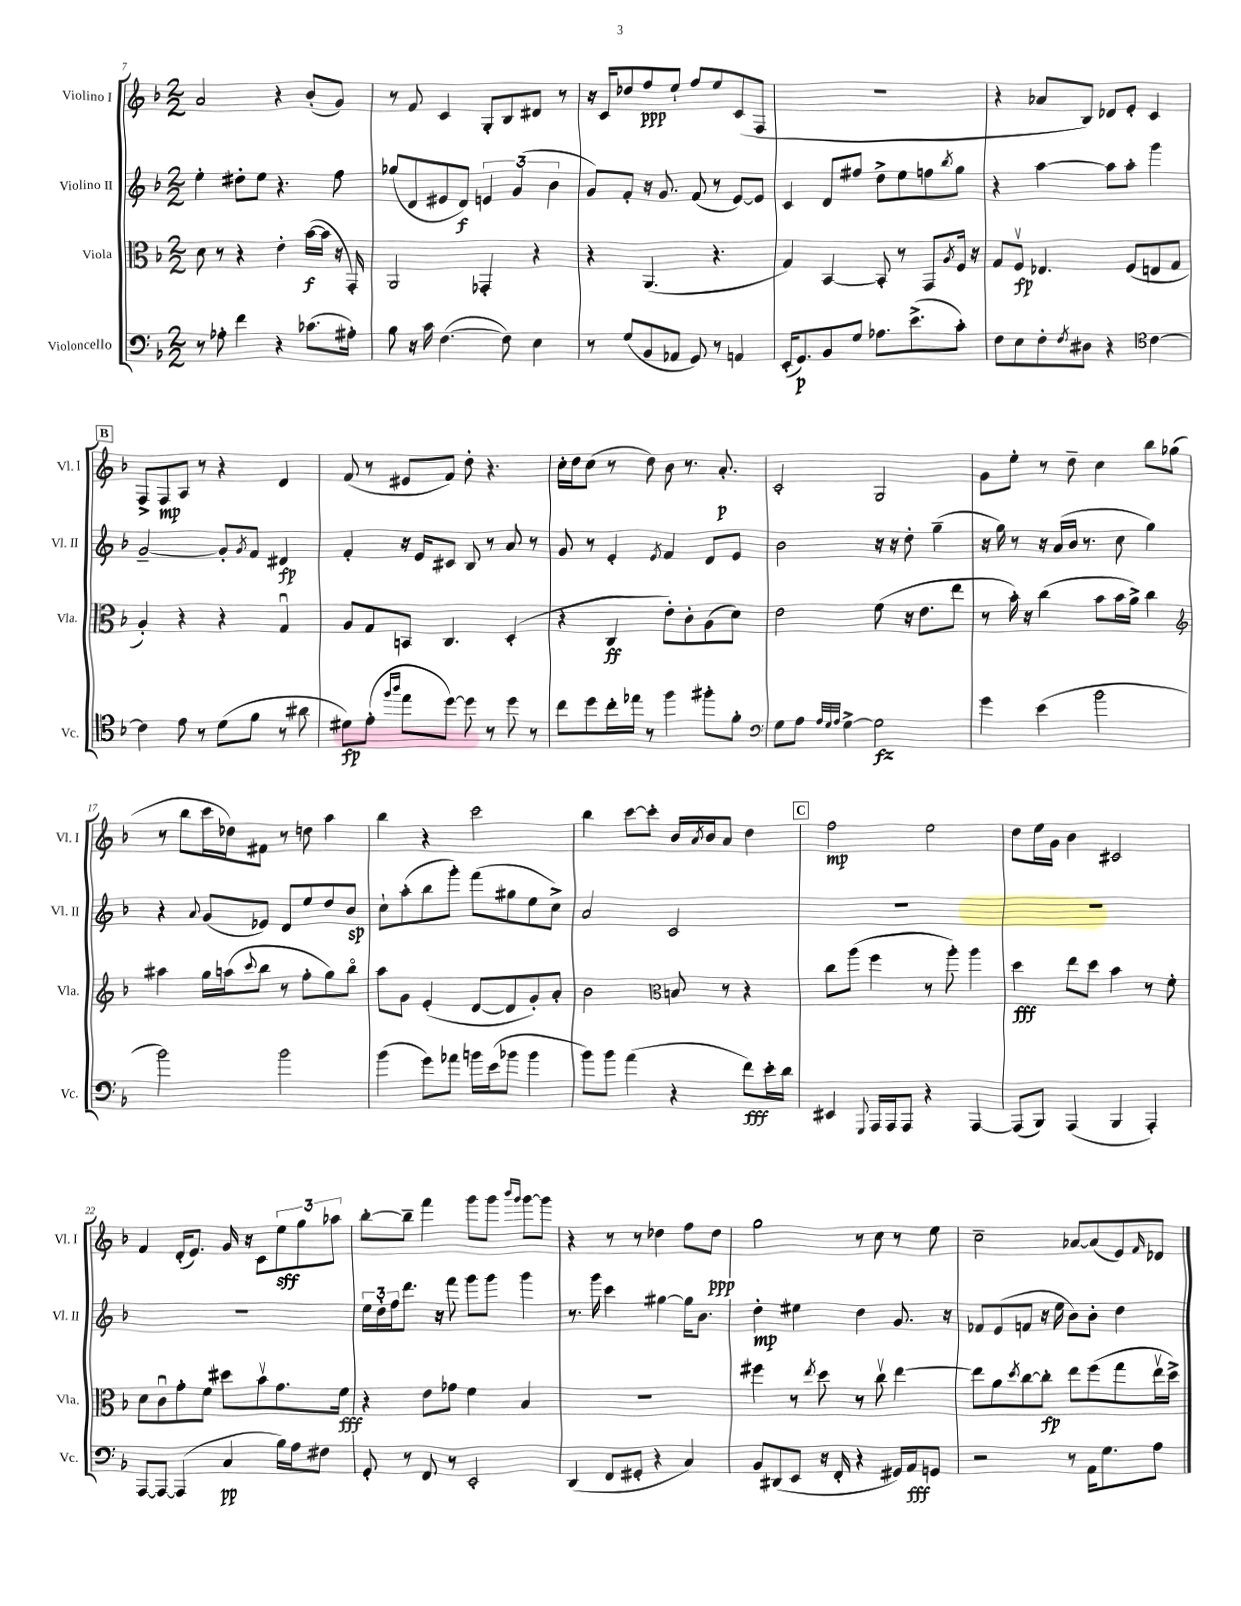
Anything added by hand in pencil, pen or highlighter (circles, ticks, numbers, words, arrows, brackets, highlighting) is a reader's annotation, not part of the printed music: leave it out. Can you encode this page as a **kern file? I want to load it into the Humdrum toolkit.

**kern	**kern	**kern	**kern
*staff4	*staff3	*staff2	*staff1
*clefF4	*clefC3	*clefG2	*clefG2
*k[b-]	*k[b-]	*k[b-]	*k[b-]
*M2/2	*M2/2	*M2/2	*M2/2
8r	8d	4ee'	2a
8A-'	8r	.	.
4f	4r	8dd#'	.
.	.	8ee	.
4r	4e'	4.r	4r
(8.c-	([16b-	.	(8b-'
.	16b-]	.	.
.	16r	8ff	8g)
16A#')	16GG')	.	.
=	=	=	=
8B-	2AA	(8gg-	8r
16r	.	8d	8f
16c	.	.	.
([4.F	.	8e#	4c
.	.	8d)	.
.	4GG-'	6e	8G'
8F])	.	.	8B-
.	.	(6g	.
4E	4r	.	8d#
.	.	6b-	.
.	.	.	8r
=	=	=	=
8r	4r	8g)	16r
.	.	.	16c
(8G	.	8f'	8dd-
8BB-	(4.AA	16r	8ff
.	.	8.g	.
8AA-	.	.	8ee`
8GG)	.	(8f	8ff
8r	4.r	8r	8ee
4AA	.	[8e)	(8c
.	.	8e]	8F
=	=	=	=
(16EE'	4G)	4c	1r
8.GG)	.	.	.
8BB-	[4BB-	8d	.
8G	.	8ff#	.
8.A-	8BB-']	8dd^	.
.	8r	8ee	.
(8.e^	.	.	.
.	8GG	8ff	.
.	8qA	8qbb-	.
8c')	16F	8gg	.
.	16r	.	.
=	=	=	=
8F	8G	4r	4r
8E	8Fv	.	.
8F'	4.E-	[4aa	8a-
8qF	.	.	.
8D#	.	.	8B-)
4r	.	8aa]	8d-
.	(8F	8aa'	8e'
*clefC4	*	*	*
[4c	8E	4ggg	4c
.	8G	.	.
=	=	=	=
4c]	4A')	[2g~	8F^
.	.	.	8F
8e	4r	.	8A
8r	.	.	8r
(8d	4r	8g']	4r
.	.	8qg	.
8f	.	8f	.
8r	4Gu	4d#	4d
8a#	.	.	.
=	=	=	=
8d#)	8A	4f'	(8f
(8e'	8G	.	8r
16qqff	.	.	.
16qqaa	.	.	.
8ee	8BB	16r	8e#
.	.	16e	.
[8dd)	4.C	8c#	8f)
8dd]	.	8B-	8dd'
8r	.	8r	4.r
8dd	(4D'	8a	.
8r	.	8r	.
=	=	=	=
8cc	4r	8g	16cc'
.	.	.	16dd
8dd	.	8r	(8cc
16cc'	4C	4e'	8r
16ee-	.	.	.
8r	.	.	8dd)
.	.	8qe	.
4ff	8e')	4f	8b-
.	8c'	.	8.r
8ff#'	(8A	8d	.
.	.	.	8.a'
8f'	8d)	8e	.
=	=	=	=
*clefF4	*	*	*
8G	2e	2b-	2c'
8A	.	.	.
32qqA	.	.	.
32qqG	.	.	.
32qqA	.	.	.
[4G^	.	.	.
2G]	(8f	16r	2G
.	.	16r	.
.	16r	8dd'	.
.	8.e	.	.
.	.	(4gg~	.
.	8ee	.	.
=	=	=	=
4g	8r	16r	8g
.	.	16gg)	.
.	16b-')	8r	8ee'
.	16r	.	.
(4e	(4cc	16r	8r
.	.	(16a	.
.	.	16b-	8dd~
.	.	8.r	.
2b-	8b-	.	4cc
.	16b-	8cc	.
.	16a^)	.	.
.	4cc	4gg)	8bb-
.	.	.	(8gg-
=	=	=	=
*	*clefG2	*	*
2b-)	4aa#	4r	8r
.	.	.	8bb-
.	.	8qqa	.
.	16gg	(8g	16ccc
.	(16aa	.	16dd-)
.	8qqccc	.	.
.	8bb-	8e-)	8f#
2b-	8r	8d	8r
.	8ff'	8ee	8dd
.	8gg)	8dd	4aa
.	8bb-o	8b-	.
=	=	=	=
(4b-	8aa	8cc`	4bb-
.	8g	(8aa'	.
8g)	(4e'	8bb-	4r
8a-	.	8ggg')	.
16b	[8d	(8fff	2ccc
(16e	.	.	.
8b-	8d]	8gg#	.
4b-	8g')	8ee	.
.	8a'	8cc^)	.
=	=	=	=
8b-)	2b-	2a	4bb-
8b-	.	.	.
(4a	.	.	[8ccc
.	.	.	8ccc']
*	*clefC3	*	*
4r	8B	2c	16b-
.	.	.	8qa
.	.	.	16b-
.	8r	.	8a
8f)	4r	.	4dd
16e'	.	.	.
16d	.	.	.
=	=	=	=
4EE#	8cc	1r	2ff
.	(8aa	.	.
8qqGGG	.	.	.
16AAA	4ff	.	.
16AAA	.	.	.
8AAA	.	.	.
4r	8r	.	2ee
.	8aa')	.	.
[4AAA	4aa	.	.
=	=	=	=
(8AAA]	4dd	1r	8dd
8BBB-)	.	.	16ee
.	.	.	16g
(4AAA	8ee	.	4b-
.	8dd	.	.
4BBB-	4b-	.	2c#
4AAA')	8r	.	.
.	8f'	.	.
=	=	=	=
[8AAA	8d	1r	4f
8AAA_	8cu	.	.
(4AAA]	8g'	.	(16d'
.	.	.	8.e)
.	8f	.	.
4C	8dd#	.	16g
.	.	.	16r
.	8b-v	.	8c
16B-)	8.g	.	12ee
16A	.	.	.
.	.	.	12gg
8F#	.	.	.
.	.	.	12aa-
.	16f	.	.
=	=	=	=
8GG'	4r	24ee	[8bb-'
.	.	24dd'	.
.	.	24ff	.
8r	.	8.ddd	8bb-~]
8FF	8e	.	4fff
.	.	16r	.
8r	8g-	8fff	.
2EE'	4f	8ggg	8ggg
.	.	8ggg	8ggg
.	.	.	16qqbbb-
.	.	.	16qqggg
.	4B-	4ggg	[8ggg
.	.	.	8ggg]
=	=	=	=
(4DD	1r	8.r	4r
.	.	16ggg	.
8FF	.	4ccc	8r
8GG#'	.	.	8r
4r	.	[4gg#	4dd-
4C)	.	16gg#]	8ff
.	.	8.b-	.
.	.	.	8dd-
=	=	=	=
8BB-	4ff#	4dd'	2gg
(8DD#	.	.	.
8EE	8r	4ee#	.
.	8qee	.	.
16r	8dd	.	.
16FF'	.	.	.
4r	8r	4dd	8r
.	8ccv	.	8cc
16GG#)	[4ee	8.g	8r
16AA	.	.	.
8GG	.	.	8ee
.	.	16r	.
=	=	=	=
2r	8ee]	8f-	2cc~
.	8a	(8e	.
.	8qdd	.	.
.	[8cc	8f	.
.	8cc']	16r	.
.	.	16ee	.
8r	8ee	8b-)	[8a-
16AA	(8ff	8b-'	(8a-]
8.G	.	.	.
.	8gg	4dd	8e)
.	.	.	16qqf
8A	16eev	.	8d-
.	16dd^)	.	.
==	==	==	==
*-	*-	*-	*-
